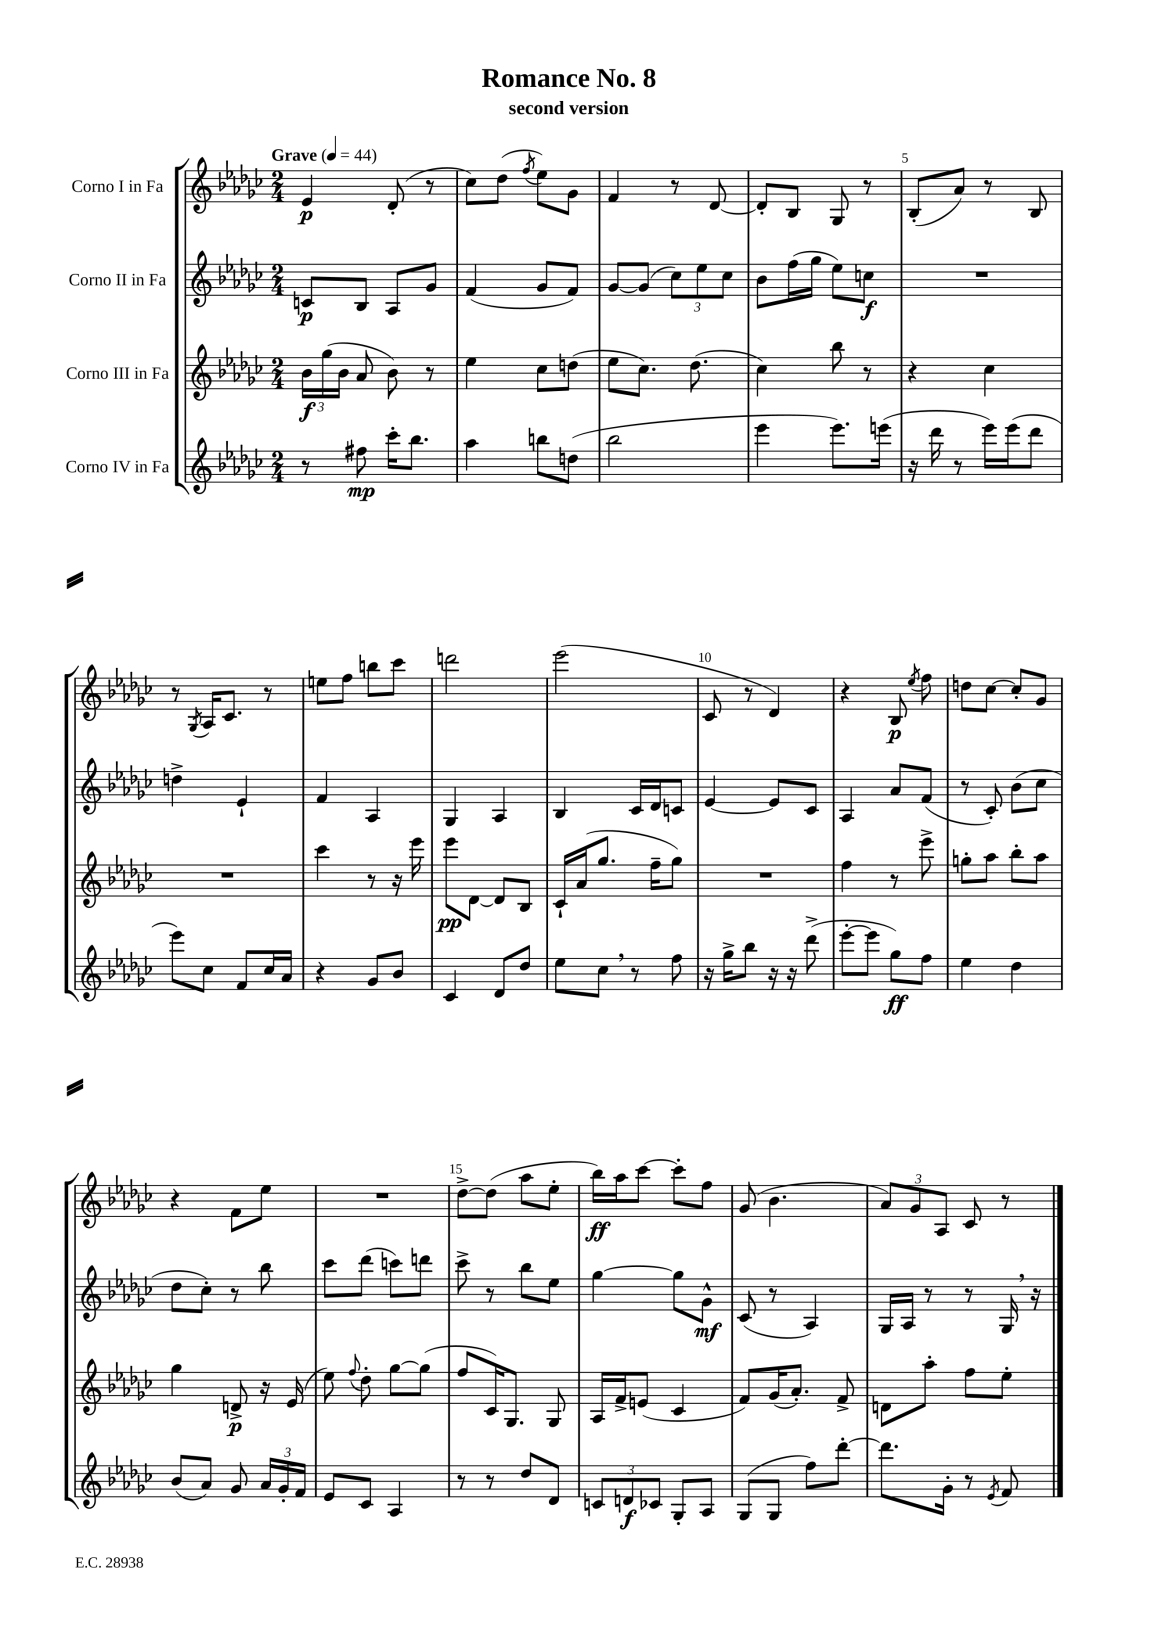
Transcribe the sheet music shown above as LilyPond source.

\header { title = "Romance No. 8" subtitle = "second version" }
<<
\new StaffGroup <<
\new Staff = "s0" \with { instrumentName = "Corno I in Fa" } {
    \clef treble \key ges \major \numericTimeSignature \time 2/4 \tempo "Grave" 4 = 44
    \autoBeamOff ees'4\p des'8-.( r8 |
    ces''8[) des''8]( \acciaccatura { f''8 } ees''8[) ges'8] |
    f'4 r8 des'8~ |
    des'8[-. bes8] ges8 r8 |
    bes8[-.( aes'8]) r8 bes8 |
    r8 \acciaccatura { ges8 } aes16[ ces'8.] r8 |
    e''8[ f''8] b''8[ ces'''8] |
    d'''2 |
    ees'''2( |
    ces'8 r8 des'4) |
    r4 bes8\p \acciaccatura { ees''8 } f''8 |
    d''8[ ces''8]~ ces''8[-. ges'8] |
    r4 f'8[ ees''8] |
    R2 |
    des''8[~-> des''8]( aes''8[ ees''8]-. |
    bes''16[\ff) aes''16 ces'''8]~ ces'''8[-. f''8] |
    ges'8( bes'4. |
    \tuplet 3/2 { aes'8[) ges'8 aes8] } ces'8 r8 \bar "|." |
}
\new Staff = "s1" \with { instrumentName = "Corno II in Fa" } {
    \clef treble \key ges \major \numericTimeSignature \time 2/4
    \autoBeamOff c'8[\p bes8] aes8[ ges'8] |
    f'4( ges'8[ f'8]) |
    ges'8[~ ges'8]( \tuplet 3/2 { ces''8[) ees''8 ces''8] } |
    bes'8[ f''16( ges''16] ees''8[) c''8]\f |
    R2 |
    d''4-> ees'4-! |
    f'4 aes4 |
    ges4 aes4 |
    bes4 ces'16[ des'16 c'8] |
    ees'4~ ees'8[ ces'8] |
    aes4 aes'8[ f'8]( |
    r8 ces'8-.) bes'8[( ces''8] |
    des''8[ ces''8]-.) r8 bes''8 |
    ces'''8[ des'''8]( c'''8[) d'''8] |
    ces'''8-> r8 bes''8[ ees''8] |
    ges''4~ ges''8[ ges'8]-^\mf |
    ces'8( r8 aes4) |
    ges16[ aes16] r8 r8 ges16 \breathe r16 \bar "|." |
}
\new Staff = "s2" \with { instrumentName = "Corno III in Fa" } {
    \clef treble \key ges \major \numericTimeSignature \time 2/4
    \autoBeamOff \tuplet 3/2 { bes'16[\f ges''16( bes'16] } aes'8 bes'8) r8 |
    ees''4 ces''8[ d''8]( |
    ees''8[ ces''8.]) des''8.( |
    ces''4) bes''8 r8 |
    r4 ces''4 |
    R2 |
    ces'''4 r8 r16 ees'''16 |
    ees'''8[\pp des'8]~ des'8[ bes8] |
    ces'16[-! aes'16( ges''8.] f''16[-- ges''8]) |
    R2 |
    f''4 r8 ees'''8-> |
    g''8[-. aes''8] bes''8[-. aes''8] |
    ges''4 d'8->\p r16 ees'16( |
    ees''8) \appoggiatura { f''8 } des''8-. ges''8[~ ges''8]( |
    f''8[ ces'16) ges8.] ges8 |
    aes16[ f'16-> e'8]( ces'4 |
    f'8[) ges'16( aes'8.]-.) f'8-> |
    d'8[ aes''8]-. f''8[ ees''8]-. \bar "|." |
}
\new Staff = "s3" \with { instrumentName = "Corno IV in Fa" } {
    \clef treble \key ges \major \numericTimeSignature \time 2/4
    \autoBeamOff r8 fis''8\mp ces'''16[-. bes''8.] |
    aes''4 b''8[ d''8]( |
    bes''2 |
    ees'''4 ees'''8.[) e'''16]( |
    r16 des'''16 r8 ees'''16[) ees'''16( des'''8] |
    ees'''8[) ces''8] f'8[ ces''16 aes'16] |
    r4 ges'8[ bes'8] |
    ces'4 des'8[ des''8] |
    ees''8[ ces''8] \breathe r8 f''8 |
    r16 ges''16[-> bes''8] r16 r16 des'''8->( |
    ees'''8[~-. ees'''8] ges''8[\ff) f''8] |
    ees''4 des''4 |
    bes'8[( aes'8]) ges'8 \tuplet 3/2 { aes'16[ ges'16-. f'16] } |
    ees'8[ ces'8] aes4 |
    r8 r8 des''8[ des'8] |
    \tuplet 3/2 { c'8[ d'8\f ces'8] } ges8[-. aes8] |
    ges8[( ges8] f''8[) des'''8]~-. |
    des'''8.[ ges'16]-. r8 \acciaccatura { ees'8 } f'8 \bar "|." |
}
>>
>>
\layout { \context { \Score \override BarNumber.break-visibility = ##(#f #t #t) barNumberVisibility = #(every-nth-bar-number-visible 5) } }
